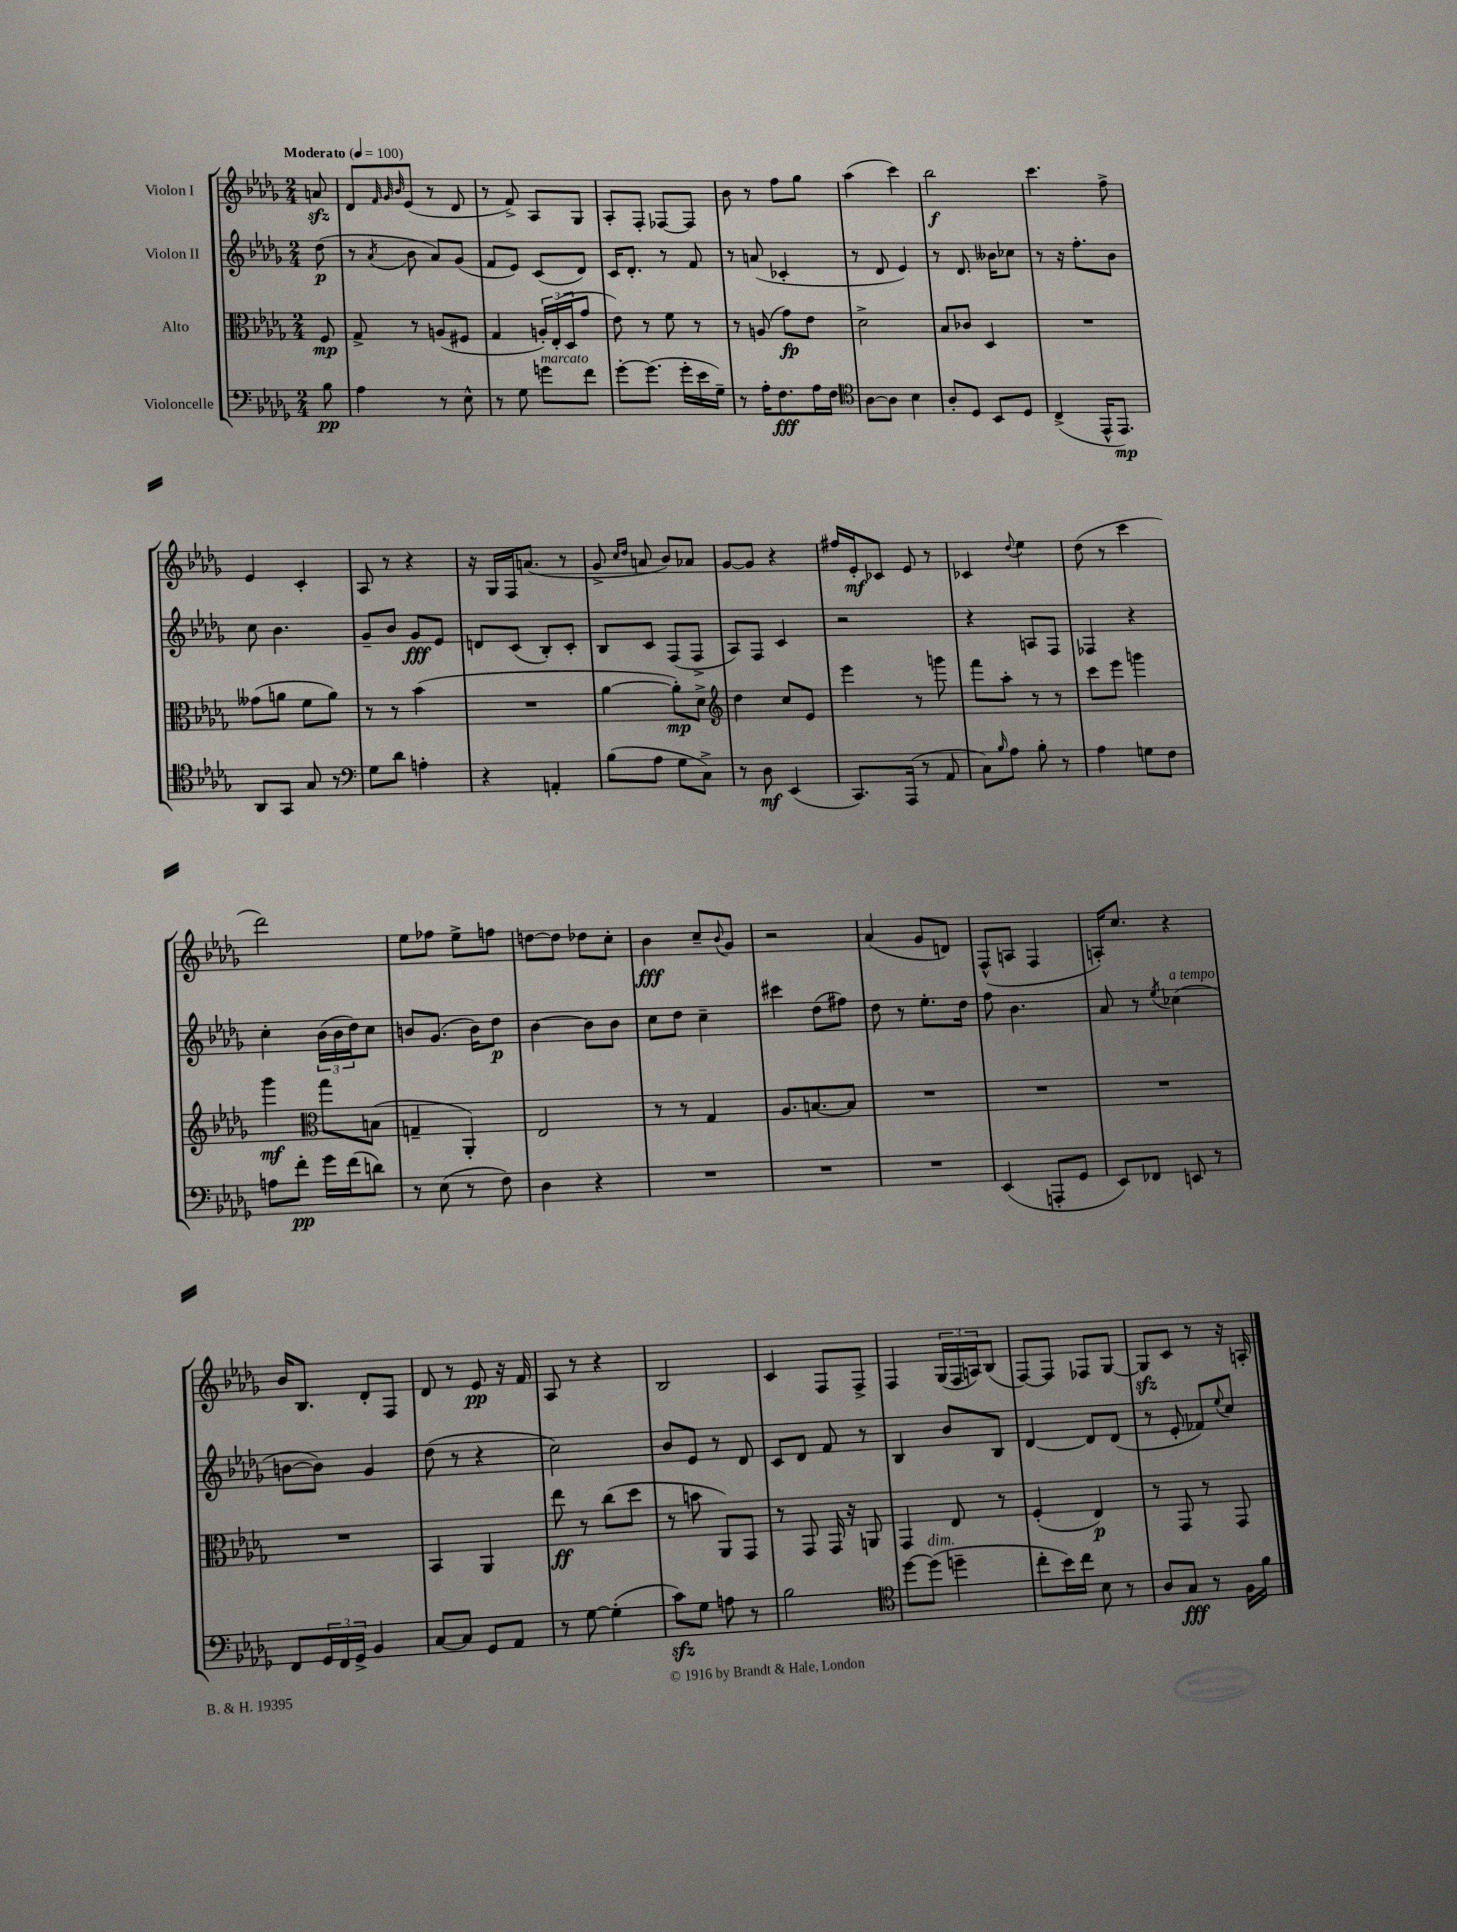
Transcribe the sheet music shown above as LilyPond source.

<<
\new StaffGroup <<
\new Staff = "s0" \with { instrumentName = "Violon I" } {
    \clef treble \key des \major \numericTimeSignature \time 2/4 \partial 8 \tempo "Moderato" 4 = 100
    a'8\sfz |
    des'8 \grace { f'32 ges'32 bes'32 } ees'8( r8 des'8 |
    r8 f'8->) aes8 ges8 |
    aes8-. f8-. fes8~ fes8 |
    bes'8 r8 f''8 ges''8 |
    aes''4( c'''4) |
    bes''2\f |
    c'''4. f''8-> |
    ees'4 c'4-. |
    aes8 r8 r4 |
    r16 ges16 f16 a'8.( r8 |
    ges'8-> \grace { c''16 des''16 } a'8 bes'8) aes'8 |
    ges'8~ ges'8 r4 |
    fis''16 ees'16-.\mf ces'8 ees'8 r8 |
    ces'4 \appoggiatura { des''8 } ees''4 |
    des''8( r8 c'''4 |
    des'''2) |
    ees''8 fes''8 ees''8-> f''8 |
    d''8~ d''8 des''8 c''8-. |
    bes'4\fff c''8-- \appoggiatura { bes'8 } ges'8 |
    r2 |
    aes'4( ges'8 d'8) |
    f8-^( a8 f4 |
    a16-.) c''8. r4 |
    bes'16 bes8. des'8-. f8 |
    des'8 r8 ees'8\pp r16 f'16 |
    aes8 r8 r4 |
    bes2 |
    c'4 f8 f8-> |
    f4 \tuplet 3/2 { ges16( f16 a16) } bes8( |
    f8~) f8 fes8 ges8~ |
    ges8\sfz c'8 r8 r16 a16-. \bar "|." |
}
\new Staff = "s1" \with { instrumentName = "Violon II" } {
    \clef treble \key des \major \numericTimeSignature \time 2/4 \partial 8
    des''8\p( |
    r8 \acciaccatura { aes'8 } bes'8 aes'8) ges'8( |
    f'8 ees'8) c'8( des'8) |
    c'16 des'8.-. r8 f'8 |
    r8 a'8( ces'4-. |
    r8 des'8 ees'4) |
    r8 des'8. beses'16 ces''8 |
    r8 r16 f''8.-. bes'8 |
    c''8 bes'4. |
    ges'8-- bes'8 ges'8\fff ees'8 |
    d'8 c'8( bes8-.) c'8-. |
    bes8 c'8 f8( f8-> |
    aes8) f8 c'4 |
    r2 |
    r4 a8 f8 |
    fes4 r4 |
    c''4-. \tuplet 3/2 { bes'16( bes'16 des''16) } c''8 |
    b'8 ges'8.( b'16) des''8\p |
    bes'4~ bes'8 bes'8 |
    c''8 des''8 c''4-- |
    cis'''4 des''8( fis''8) |
    des''8 r8 ees''8.-. des''16 |
    f''8 bes'4. |
    aes'8 r8 \acciaccatura { ees''8 } ces''4^\markup { \italic "a tempo" }( |
    b'8~ b'8) ges'4 |
    des''8( r8 r4 |
    c''2) |
    bes'8 ees'8 r8 des'8 |
    c'8 des'8 f'8 r8 |
    bes4 bes'8 bes8 |
    des'4~ des'8 des'8( |
    r8 ees'8-. fes'8) \appoggiatura { ees''8 } c''8 \bar "|." |
}
\new Staff = "s2" \with { instrumentName = "Alto" } {
    \clef alto \key des \major \numericTimeSignature \time 2/4 \partial 8
    f8\mp |
    ges8-> r8 a8( fis8 |
    ges4 \tuplet 3/2 { a16-.) ees16-.( des16 } ges'8 |
    ees'8) r8 f'8 r8 |
    r8 a8( ges'8\fp) ees'8 |
    des'2-> |
    bes8 ces'8 des4 |
    R2 |
    geses'8( a'8 f'8 a'8) |
    r8 r8 bes'4( |
    R2 |
    aes'4~ aes'8-.\mp) des'8-> |
    \clef treble des''4 c''8 ees'8 |
    ees'''4 r8 g'''8 |
    f'''8 aes''8-. r8 r8 |
    c'''8 ees'''8 g'''4 |
    ges'''4\mf \clef alto ges''8 b8( |
    g4-- aes,4-.) |
    ees2 |
    r8 r8 ges4 |
    aes8. b8.~ b8 |
    R2 |
    R2 |
    R2 |
    R2 |
    bes,4 aes,4 |
    ees''8\ff r8 c''8( des''8 |
    r8 b'8 aes,8) ges,8 |
    r8 ges,8 ges,16 r16 a,8 |
    ges,4 ees8 r8 |
    f4-.( ees4\p) |
    r8 ges,8 r8 ges,8 \bar "|." |
}
\new Staff = "s3" \with { instrumentName = "Violoncelle" } {
    \clef bass \key des \major \numericTimeSignature \time 2/4 \partial 8
    bes8\pp |
    aes4 r8 ees8-^ |
    r8 ges8 g'8^\markup { \italic "marcato" } f'8 |
    ges'8~-. ges'8.( ges'16-. ees'16 ges16--) |
    r8 aes16-. f8.\fff aes16 f16 |
    \clef tenor aes8~ aes8 bes4 |
    aes8-. des8 bes,8 des8 |
    c4->( ees,16-^ ees,8.\mp) |
    aes,8 ges,8 ges8 r8 |
    \clef bass ges8 des'8 a4-. |
    r4 a,4-. |
    bes8( aes8 ges8 c8->) |
    r8 des8\mf ees,4( |
    c,8.) aes,,16( r8 aes,8 |
    c8) \grace { bes16 } aes8 bes8-. r8 |
    aes4 g8 f8 |
    a8 f'8-.\pp ges'16 f'16( d'8) |
    r8 ees8( r8 f8) |
    des4 r4 |
    R2 |
    R2 |
    R2 |
    ees,4( a,,8-. ges,8 |
    ees,8) fes,8 e,8 r8 |
    f,8 \tuplet 3/2 { ges,16 f,16 ges,16-> } bes,4 |
    c8~ c8 ges,8 aes,8 |
    r8 ges8~ ges4-.( |
    c'8\sfz) ges8 a8 r8 |
    bes2 |
    \clef tenor des''8~ des''8^\markup { \italic "dim." }( d''4-- |
    c''8-. bes'16) c''16 bes8 r8 |
    aes8 ges8\fff r8 f16 f'16 \bar "|." |
}
>>
>>
\layout { \context { \Score \remove "Bar_number_engraver" } }
